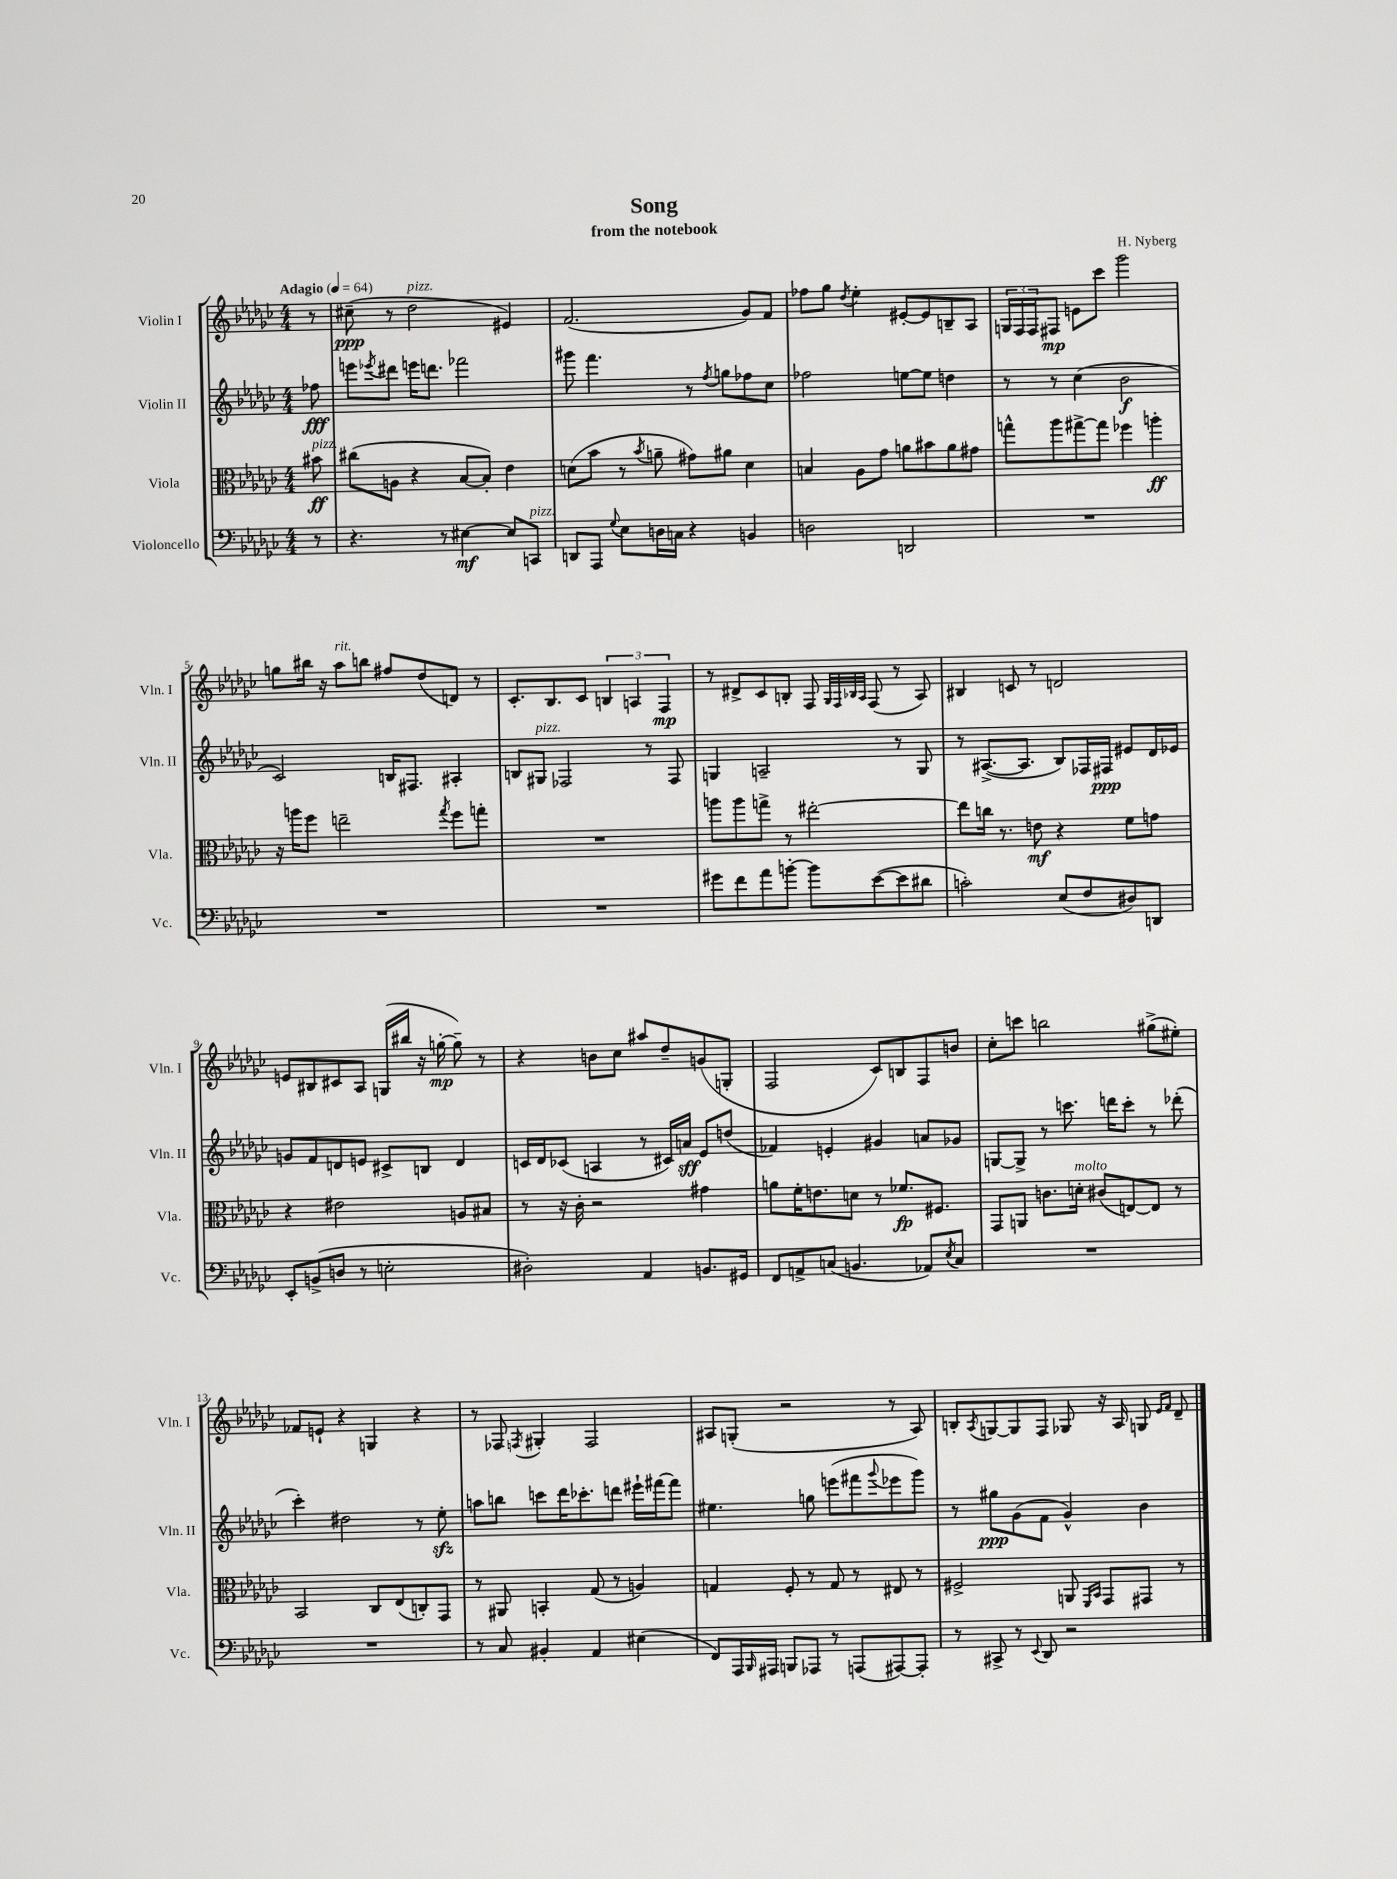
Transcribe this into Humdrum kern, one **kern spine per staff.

**kern	**kern	**kern	**kern
*staff4	*staff3	*staff2	*staff1
*clefF4	*clefC3	*clefG2	*clefG2
*k[b-e-a-d-g-c-]	*k[b-e-a-d-g-c-]	*k[b-e-a-d-g-c-]	*k[b-e-a-d-g-c-]
*M4/4	*M4/4	*M4/4	*M4/4
*MM64	*MM64	*MM64	*MM64
8r	8b#	8ff-	8r
=	=	=	=
4.r	(8cc#	8eee	(8cc#~
.	.	8qeee-	.
.	8A	8ddd#	8r
.	4r	16eee	2dd-
.	.	8.ddd	.
8r	.	.	.
[4E#	[8B-	2fff-	.
.	8B-'])	.	.
8E#]	4e-	.	4e#)
8CC	.	.	.
=	=	=	=
8DD	(8d	8ggg#	(2.f
8AAA-	8b-	4.fff	.
8qqG-	.	.	.
8E-	8r	.	.
.	8qb-	.	.
16D	8a~	.	.
16C	.	.	.
4r	8g#)	8r	.
.	.	8qff	.
.	8a#	8gg	.
4BB	4d	8ff-	8g-)
.	.	8cc-	8f
=	=	=	=
2D	4B	2ff-	8ff-
.	.	.	8gg-
.	.	.	8qdd-
.	8A-	.	4ee-'
.	8g-	.	.
2DD	8a	[8ee	[8e#'
.	8b#	8ee]	8e#]
.	8a	4dd	8B~
.	8g#	.	8A-
=	=	=	=
1r	8gg^^	8r	24G
.	.	.	24F
.	.	.	24F
.	8aa-	8r	8F#
.	[8gg#^	(4cc-	8e
.	8gg#]	.	8ccc-
.	4ff-	2b-	2ggg-
.	4aa'	.	.
=	=	=	=
1r	16r	2c-)	8gg
.	16aa	.	.
.	8ff	.	16bb#
.	.	.	16r
.	2ee~	.	8aa-
.	.	.	8bb
.	.	16B	8ff#
.	.	8.F#	.
.	.	.	(8dd-
.	8qgg-	.	.
.	8ff	4A#'	8d)
.	8gg'	.	8r
=	=	=	=
1r	1r	8B	8.c-'
.	.	8G#	.
.	.	.	8.B-
.	.	2F-	.
.	.	.	8c-
.	.	.	6B
.	.	.	6A
.	.	8r	.
.	.	.	6F
.	.	8F-	.
=	=	=	=
8g#	8aa	4G	8r
8f	8aa	.	8d#^
8a-	8gg^	2A~	8c-
[8b'	8r	.	8B'
8b]	[2ee#'	.	8F
.	.	.	32qqG-
.	.	.	32qqF
.	.	.	32qqB-
.	.	.	32qqA-
([8e-	.	.	(8F
8e-]	.	8r	8r
8d#	.	8G	8A-)
=	=	=	=
2c')	8ee#]	8r	4B#
.	16cc	([8.A#^	.
.	8.r	.	.
.	.	.	8c
.	.	8.A#]	.
.	8e	.	8r
(8E-	4r	8B-)	2d
8F	.	16F-	.
.	.	16F#	.
8D#)	8f	8e#	.
8DD	8g	16d-	.
.	.	16e-	.
=	=	=	=
8EE-'	4r	8g	8e
(8BB^	.	8f	8B#
8D	2e#	8d	8c#
8r	.	8e	8A-
2E'	.	8c#^	(16G
.	.	.	16bb#
.	.	8B	16r
.	.	.	[16gg'
.	8A	4d	8gg~])
.	8B#	.	8r
=	=	=	=
2D#')	8r	16c	4r
.	.	16d-	.
.	16r	(8c-	.
.	16c-'	.	.
.	2r	4A	8b
.	.	.	8cc-
4AA-	.	8r	8aa#
.	.	16c#)	8dd-~
.	.	16a	.
8.BB	4g#	8e-	(8g
.	.	(8dd	8G'
16GG#	.	.	.
=	=	=	=
8FF	8a	4f-)	2F
8AA^	16f'	.	.
.	8.e	.	.
(8C	.	4e'	.
4.BB	8d	.	.
.	8r	4g#	8c-)
.	8.f-	.	8B
8AA-)	.	8a	8F
.	8.F#	.	.
8qE-	.	.	.
8C	.	8g-	8b
=	=	=	=
1r	8GG-	[8G	8cc-'
.	8AA	8G^]	8ccc
.	8.c	8r	2bb
.	.	8.ccc	.
.	16d'	.	.
.	(8c#	.	.
.	.	16ddd	.
.	[8E)	8ccc'	.
.	8E]	8r	(8gg#^
.	8r	(8ddd-'	8ee#')
=	=	=	=
1r	2BB-	4ccc-')	8f-
.	.	.	8e`
.	.	2dd#	4r
.	8C-	.	4G
.	(8E-	.	.
.	8C')	8r	4r
.	8GG-	8ee-'	.
=	=	=	=
8r	8r	8aa	8r
8C-	8AA#	8bb	8F-
.	.	.	8qF
4BB#'	4BB'	8ccc	4G#'
.	.	16ddd-	.
.	.	8.ccc-'	.
4AA-	(8G-	.	2F
.	8r	8ddd	.
(4E#	4A)	16eee#`	.
.	.	[16fff#	.
.	.	8fff#]	.
=	=	=	=
8FF)	4G	4.ee#	8A#
16AAA-	.	.	(8G'
16qqBBB-	.	.	.
16AAA#	.	.	.
8BBB	8F'	.	2r
8AAA-	8r	8gg	.
8r	8G	(8eee	.
(8AAA	8r	8fff#	.
.	.	8qqggg-	.
[8AAA#)	8E#	8eee-	8r
8AAA#']	8r	8ggg-)	8A#)
=	=	=	=
8r	2F#^	8r	8B'
.	.	.	8qA-
8CC#^	.	8gg#	[8G
8r	.	(8g-	8G]
8qqEE-	.	.	.
8DD-	.	8f	8F
2r	8AA	4g-^^)	8G-
.	16qqFF	.	.
.	16qqBB-	.	.
.	8GG-	.	16r
.	.	.	16A-
.	8GG#	4b-	8G
.	.	.	16qqe-
.	.	.	16qqf
.	8r	.	8d-~
==	==	==	==
*-	*-	*-	*-
